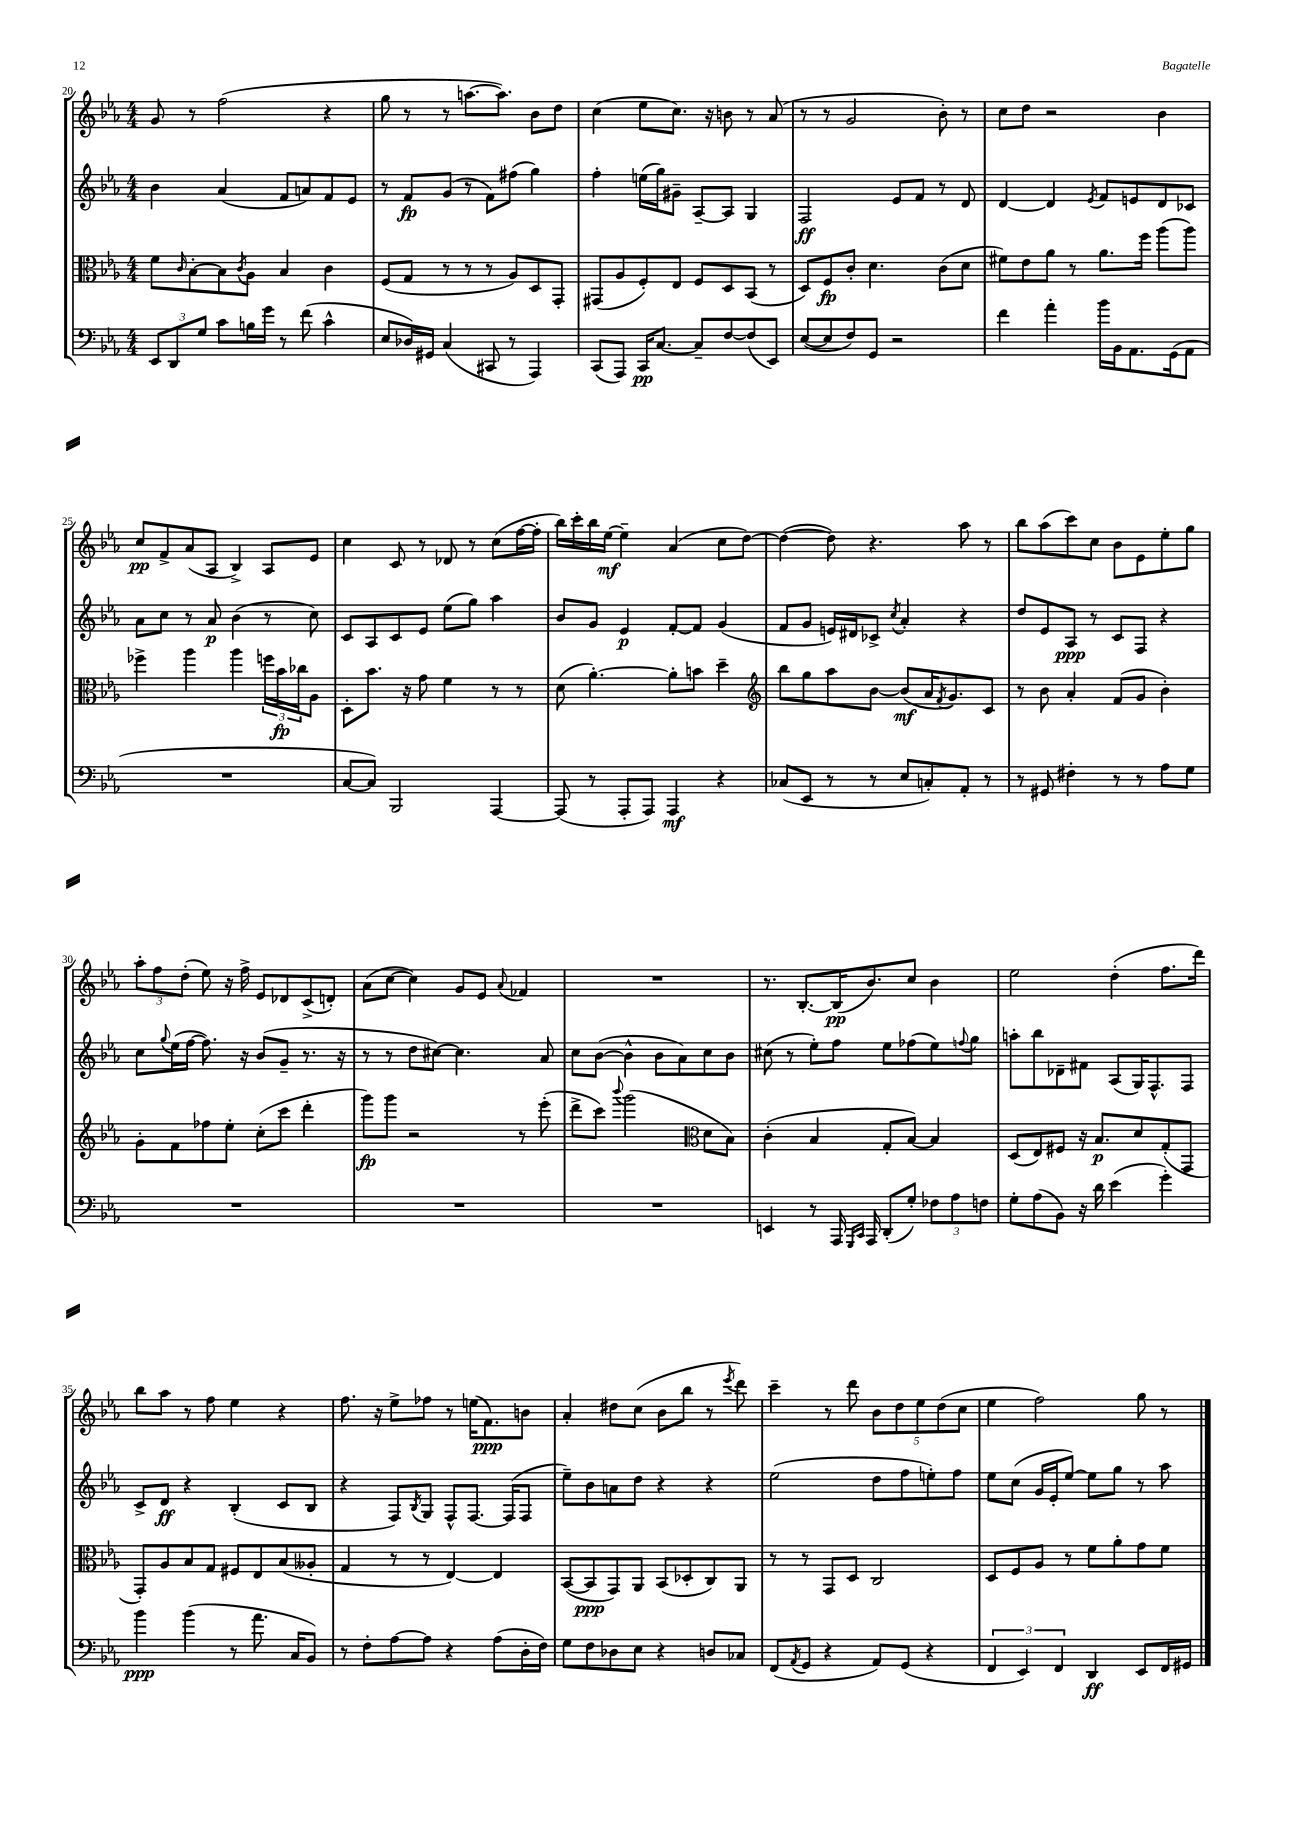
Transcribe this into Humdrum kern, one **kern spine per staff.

**kern	**dynam	**kern	**dynam	**kern	**dynam	**kern	**dynam
*part4	*part4	*part3	*part3	*part2	*part2	*part1	*part1
*staff4	*staff4	*staff3	*staff3	*staff2	*staff2	*staff1	*staff1
*clefF4	*	*clefC3	*	*clefG2	*	*clefG2	*
*k[b-e-a-]	*	*k[b-e-a-]	*	*k[b-e-a-]	*	*k[b-e-a-]	*
*M4/4	*	*M4/4	*	*M4/4	*	*M4/4	*
=20	=20	=20	=20	=20	=20	=20	=20
12EE-/L	.	8f\L	.	4b-\	.	8g/	.
12DD/	.	.	.	.	.	.	.
.	.	16qqc/	.	.	.	.	.
.	.	[8B-'\	.	.	.	8r	.
12G/J	.	.	.	.	.	.	.
8c\L	.	8B-\]	.	(4a-/	.	(2ff\	.
.	.	8qc/	.	.	.	.	.
16Bn\L	.	8A-\J	.	.	.	.	.
16g\JJ	.	.	.	.	.	.	.
8r	.	4B-/	.	8f/L	.	.	.
(8f\	.	.	.	8an/)	.	.	.
4c^^\	.	4c\	.	8f/	.	4r	.
.	.	.	.	8e-/J	.	.	.
=21	=21	=21	=21	=21	=21	=21	=21
8E-/L	.	(8F/L	.	8r	.	8gg\	.
16D-X/L)	.	8G/J	.	8f/L	fp	8r	.
16GG#X/JJ	.	.	.	.	.	.	.
(4C/	.	8r	.	(8g/J	.	8r	.
.	.	8r	.	8r	.	[8.aan\L	.
8CC#X/	.	8r	.	8f\L)	.	.	.
.	.	.	.	.	.	8.aa\J])	.
8r	.	8A-/L)	.	(8ff#X\J	.	.	.
4AAA-/)	.	8D/	.	4gg\)	.	8b-\L	.
.	.	8GG'/J	.	.	.	8dd\J	.
=22	=22	=22	=22	=22	=22	=22	=22
(8CC/L	.	(8GG#X/L	.	4ff'\	.	(4cc\	.
8AAA-/J)	.	8A-/	.	.	.	.	.
16CC/KL	pp	8F'/)	.	(16een\LL	.	8ee-\L	.
[8.C/J	.	.	.	16gg\J)	.	.	.
.	.	8E-/J	.	8g#X~\J	.	8.cc\J)	.
8C~/L]	.	8F/L	.	[8A-~/L	.	.	.
.	.	.	.	.	.	16r	.
[8F/	.	8D/	.	8A-/J]	.	8bn\	.
(8F/]	.	(8BB-/J	.	4G/	.	8r	.
8EE-/J)	.	8r	.	.	.	(8a-/	.
=23	=23	=23	=23	=23	=23	=23	=23
([8E-/L	.	8D/L)	.	2F/	ff	8r	.
8E-/]	.	8F/	fp	.	.	8r	.
8F/)	.	8c'/J	.	.	.	2g/	.
8GG/J	.	4.d\	.	.	.	.	.
2r	.	.	.	8e-/L	.	.	.
.	.	.	.	8f/J	.	.	.
.	.	(8c\L	.	8r	.	8b-'\)	.
.	.	8d\J	.	8d/	.	8r	.
=24	=24	=24	=24	=24	=24	=24	=24
4f\	.	8f#X\L)	.	[4d/	.	8cc\L	.
.	.	8e-\	.	.	.	8dd\J	.
4a-'\	.	8a-\J	.	4d/]	.	2r	.
.	.	8r	.	.	.	.	.
.	.	.	.	8qe-/	.	.	.
16b-\LL	.	8.a-\L	.	8f/L	.	.	.
16BB-\J	.	.	.	.	.	.	.
8.AA-\	.	.	.	8en/	.	.	.
.	.	16ff\Jk	.	.	.	.	.
.	.	(8aa-\L	.	8d/	.	4b-\	.
(16GG\k	.	.	.	.	.	.	.
8AA-\J	.	8aa-\J)	.	8c-X/J	.	.	.
!!LO:LB:g=z
=25	=25	=25	=25	=25	=25	=25	=25
1r	.	4ff-X^\	.	8a-\L	.	8cc/L	pp
.	.	.	.	8cc\J	.	8f^/	.
.	.	4aa-\	.	8r	.	(8a-/	.
.	.	.	.	8a-/	p	8A-/J	.
.	.	4aa-\	.	(4b-\	.	4B-^/)	.
.	.	24ffn\LL	.	8r	.	8A-/L	.
.	.	24b-\	fp	.	.	.	.
.	.	24cc-X\J	.	.	.	.	.
.	.	8A-\J	.	8cc\)	.	8e-/J	.
=26	=26	=26	=26	=26	=26	=26	=26
[8C/L	.	8D'\L	.	8c/L	.	4cc\	.
8C/J])	.	8.b-\J	.	8A-/	.	.	.
2BBB-/	.	.	.	8c/	.	8c/	.
.	.	16r	.	.	.	.	.
.	.	8g\	.	8e-/J	.	8r	.
.	.	4f\	.	(8ee-\L	.	8d-X/	.
.	.	.	.	8gg\J)	.	8r	.
[4AAA-/	.	8r	.	4aa-\	.	(8cc\L	.
.	.	8r	.	.	.	[16ff\L	.
.	.	.	.	.	.	16ff'\JJ]	.
=27	=27	=27	=27	=27	=27	=27	=27
(8AAA-/]	.	(8d\	.	8b-/L	.	16bb-\LL)	.
.	.	.	.	.	.	16ccc'\	.
8r	.	[4.a-'\)	.	8g/J	.	16bb-\	.
.	.	.	.	.	.	[16ee-\JJ	mf
8AAA-'/L	.	.	.	4e-/	p	4ee-~\]	.
8AAA-/J)	.	.	.	.	.	.	.
4AAA-/	mf	8a-'\L]	.	[8f'/L	.	(4a-/	.
.	.	8bn\J	.	8f/J]	.	.	.
4r	.	4dd~\	.	(4g/	.	8cc\L	.
.	.	.	.	.	.	[8dd\J)	.
=28	=28	=28	=28	=28	=28	=28	=28
*	*	*clefG2	*	*	*	*	*
(8C-X/L	.	8bb-\L	.	8f/L	.	(4dd\_	.
8EE-/J	.	8gg\	.	8g/J	.	.	.
8r	.	8aa-\	.	16en/LL)	.	8dd\])	.
.	.	.	.	16d#X/J	.	.	.
8r	.	[8b-\J	.	8c-X^/J	.	4.r	.
.	.	.	.	8qcc/	.	.	.
8E-/L	.	(8b-/L]	mf	4a-'/	.	.	.
8Cn'/)	.	16a-/K	.	.	.	.	.
.	.	8qf/	.	.	.	.	.
.	.	8.g/)	.	.	.	.	.
8AA-'/J	.	.	.	4r	.	8aa-\	.
8r	.	8c/J	.	.	.	8r	.
=29	=29	=29	=29	=29	=29	=29	=29
8r	.	8r	.	8dd/L	.	8bb-\L	.
8GG#X/	.	8b-\	.	8e-/	.	(8aa-\	.
4F#X'\	.	4a-'/	.	8A-/J	ppp	8ccc\)	.
.	.	.	.	8r	.	8cc\J	.
8r	.	(8f/L	.	8c/L	.	8b-\L	.
8r	.	8g/J	.	8F/J	.	8e-\	.
8A-\L	.	4b-'\)	.	4r	.	8ee-'\	.
8G\J	.	.	.	.	.	8gg\J	.
!!LO:LB:g=z
=30	=30	=30	=30	=30	=30	=30	=30
1r	.	8g'\L	.	8cc\L	.	12aa-'\L	.
.	.	.	.	.	.	12ff\	.
.	.	.	.	8qqgg/	.	.	.
.	.	8f\	.	(16ee-\L	.	.	.
.	.	.	.	.	.	(12dd'\J	.
.	.	.	.	[16ff\JJ	.	.	.
.	.	8ff-X\	.	8.ff\])	.	8ee-\)	.
.	.	8ee-'\J	.	.	.	16r	.
.	.	.	.	16r	.	16ff^\	.
.	.	(8cc'\L	.	(8b-/L	.	8e-/L	.
.	.	8ccc\J	.	8g~/J	.	8d-X/	.
.	.	4ddd'\	.	8.r	.	(8c^/	.
.	.	.	.	.	.	8dn'/J)	.
.	.	.	.	16r	.	.	.
=31	=31	=31	=31	=31	=31	=31	=31
1r	.	8ggg\L)	fp	8r	.	(8a-\L	.
.	.	8ggg\J	.	8r	.	[8cc\J	.
.	.	2r	.	8dd\L	.	4cc\])	.
.	.	.	.	[8cc#X\J)	.	.	.
.	.	.	.	4.cc#\]	.	8g/L	.
.	.	.	.	.	.	8e-/J	.
.	.	.	.	.	.	8qqa-/	.
.	.	8r	.	.	.	4f-X/	.
.	.	(8eee-'\	.	8a-/	.	.	.
=32	=32	=32	=32	=32	=32	=32	=32
1r	.	8ddd^\L	.	8cc\L	.	1r	.
.	.	8ccc\J)	.	([8b-\J	.	.	.
.	.	8qqbbb-/	.	.	.	.	.
.	.	(2ggg\	.	4b-^^\]	.	.	.
.	.	.	.	8b-\L	.	.	.
.	.	.	.	8a-\)	.	.	.
*	*	*clefC3	*	*	*	*	*
.	.	8d\L	.	8cc\	.	.	.
.	.	8B-\J)	.	8b-\J	.	.	.
=33	=33	=33	=33	=33	=33	=33	=33
4EEn/	.	(4c'\	.	(8cc#X\	.	8.r	.
.	.	.	.	8r	.	.	.
.	.	.	.	.	.	[8.B-'/L	.
8r	.	4B-/	.	8ee-'\L)	.	.	.
16AAA-/	.	.	.	8ff\J	.	(16B-/K]	pp
16qqGGG/LL	.	.	.	.	.	.	.
16qqCC/JJ	.	.	.	.	.	.	.
16AAA-/	.	.	.	.	.	8.b-/)	.
(8DD'/L	.	8G'/L	.	8ee-\L	.	.	.
8G'/J)	.	[8B-/J)	.	(8ff-X\	.	8cc/J	.
12F-X\L	.	4B-/]	.	8ee-\)	.	4b-\	.
12A-\	.	.	.	.	.	.	.
.	.	.	.	8qqffn/	.	.	.
.	.	.	.	8gg\J	.	.	.
12Fn\J	.	.	.	.	.	.	.
=34	=34	=34	=34	=34	=34	=34	=34
8G'\L	.	(8D/L	.	8aan'\L	.	2ee-\	.
(8A-\	.	8E-/)	.	8bb-\	.	.	.
8BB-\J)	.	8F#X/J	.	8d-X~\	.	.	.
16r	.	16r	.	8f#X\J	.	.	.
16d\	.	8.B-/L	p	.	.	.	.
(4e-\	.	.	.	(8A-/L	.	(4dd'\	.
.	.	8d/	.	16G/K)	.	.	.
.	.	.	.	8.F^^/	.	.	.
4g'\)	.	(8G'/	.	.	.	8.ff\L	.
.	.	8GG/J	.	8F/J	.	.	.
.	.	.	.	.	.	16ddd\Jk)	.
!!LO:LB:g=z
=35	=35	=35	=35	=35	=35	=35	=35
4b-\	ppp	8GG'/L)	.	8c^/L	.	8bb-\L	.
.	.	8A-/	.	8d/J	ff	8aa-\J	.
(4b-\	.	8B-/	.	4r	.	8r	.
.	.	8G/J	.	.	.	8ff\	.
8r	.	8F#X/L	.	(4B-'/	.	4ee-\	.
8.a-\	.	8E-/	.	.	.	.	.
.	.	(8B-/	.	8c/L	.	4r	.
16C/KL	.	.	.	.	.	.	.
8BB-/J)	.	8A--X'/J	.	8B-/J	.	.	.
=36	=36	=36	=36	=36	=36	=36	=36
8r	.	4G/	.	4r	.	8.ff\	.
8F'\L	.	.	.	.	.	.	.
.	.	.	.	.	.	16r	.
[8A-\	.	8r	.	8F/L)	.	8ee-^\L	.
.	.	.	.	8qB-/	.	.	.
8A-\J]	.	8r	.	8G/J	.	8ff-X\J	.
4r	.	[4E-/)	.	8F^^/L	.	8r	.
.	.	.	.	[8.F/J	.	(16een\KL	.
.	.	.	.	.	.	8.f\)	ppp
(8A-\L	.	4E-/]	.	.	.	.	.
.	.	.	.	(16F/KL]	.	.	.
16D'\L	.	.	.	8F/J	.	8bn\J	.
16F\JJ)	.	.	.	.	.	.	.
=37	=37	=37	=37	=37	=37	=37	=37
8G\L	.	([8BB-/L	.	8ee-~\L)	.	4a-'/	.
8F\	.	8BB-/]	ppp	8b-\	.	.	.
8D-X\	.	8GG/)	.	8an\	.	8dd#X\L	.
8E-\J	.	8AA-/J	.	8dd\J	.	(8cc\J	.
4r	.	(8BB-/L	.	4r	.	8b-\L	.
.	.	8D-X'/	.	.	.	8bb-\J	.
8Dn/L	.	8C/)	.	4r	.	8r	.
.	.	.	.	.	.	8qeee-/	.
8C-X/J	.	8AA-/J	.	.	.	8ddd\)	.
=38	=38	=38	=38	=38	=38	=38	=38
(8FF/L	.	8r	.	(2ee-\	.	4ccc~\	.
8qAA-/	.	.	.	.	.	.	.
8GG/J	.	8r	.	.	.	.	.
4r	.	8GG/L	.	.	.	8r	.
.	.	8D/J	.	.	.	8ddd\	.
8AA-/L)	.	2C/	.	8dd\L	.	10b-\L	.
.	.	.	.	.	.	10dd\	.
(8GG/J	.	.	.	8ff\	.	.	.
.	.	.	.	.	.	10ee-\	.
4r	.	.	.	8een'\)	.	.	.
.	.	.	.	.	.	(10dd\	.
.	.	.	.	8ff\J	.	.	.
.	.	.	.	.	.	10cc\J	.
=39	=39	=39	=39	=39	=39	=39	=39
6FF/	.	8D/L	.	8ee-\L	.	4ee-\	.
.	.	8F/	.	(8cc\J	.	.	.
6EE-/)	.	.	.	.	.	.	.
.	.	8A-/J	.	16g/LL	.	2ff\)	.
.	.	.	.	16e-'/J	.	.	.
6FF/	.	.	.	.	.	.	.
.	.	8r	.	[8ee-/J)	.	.	.
4DD/	ff	8f\L	.	8ee-\L]	.	.	.
.	.	8a-'\	.	8gg\J	.	.	.
8EE-/L	.	8g\	.	8r	.	8gg\	.
16FF/L	.	8f\J	.	8aa-\	.	8r	.
16GG#X/JJ	.	.	.	.	.	.	.
==	==	==	==	==	==	==	==
*-	*-	*-	*-	*-	*-	*-	*-
